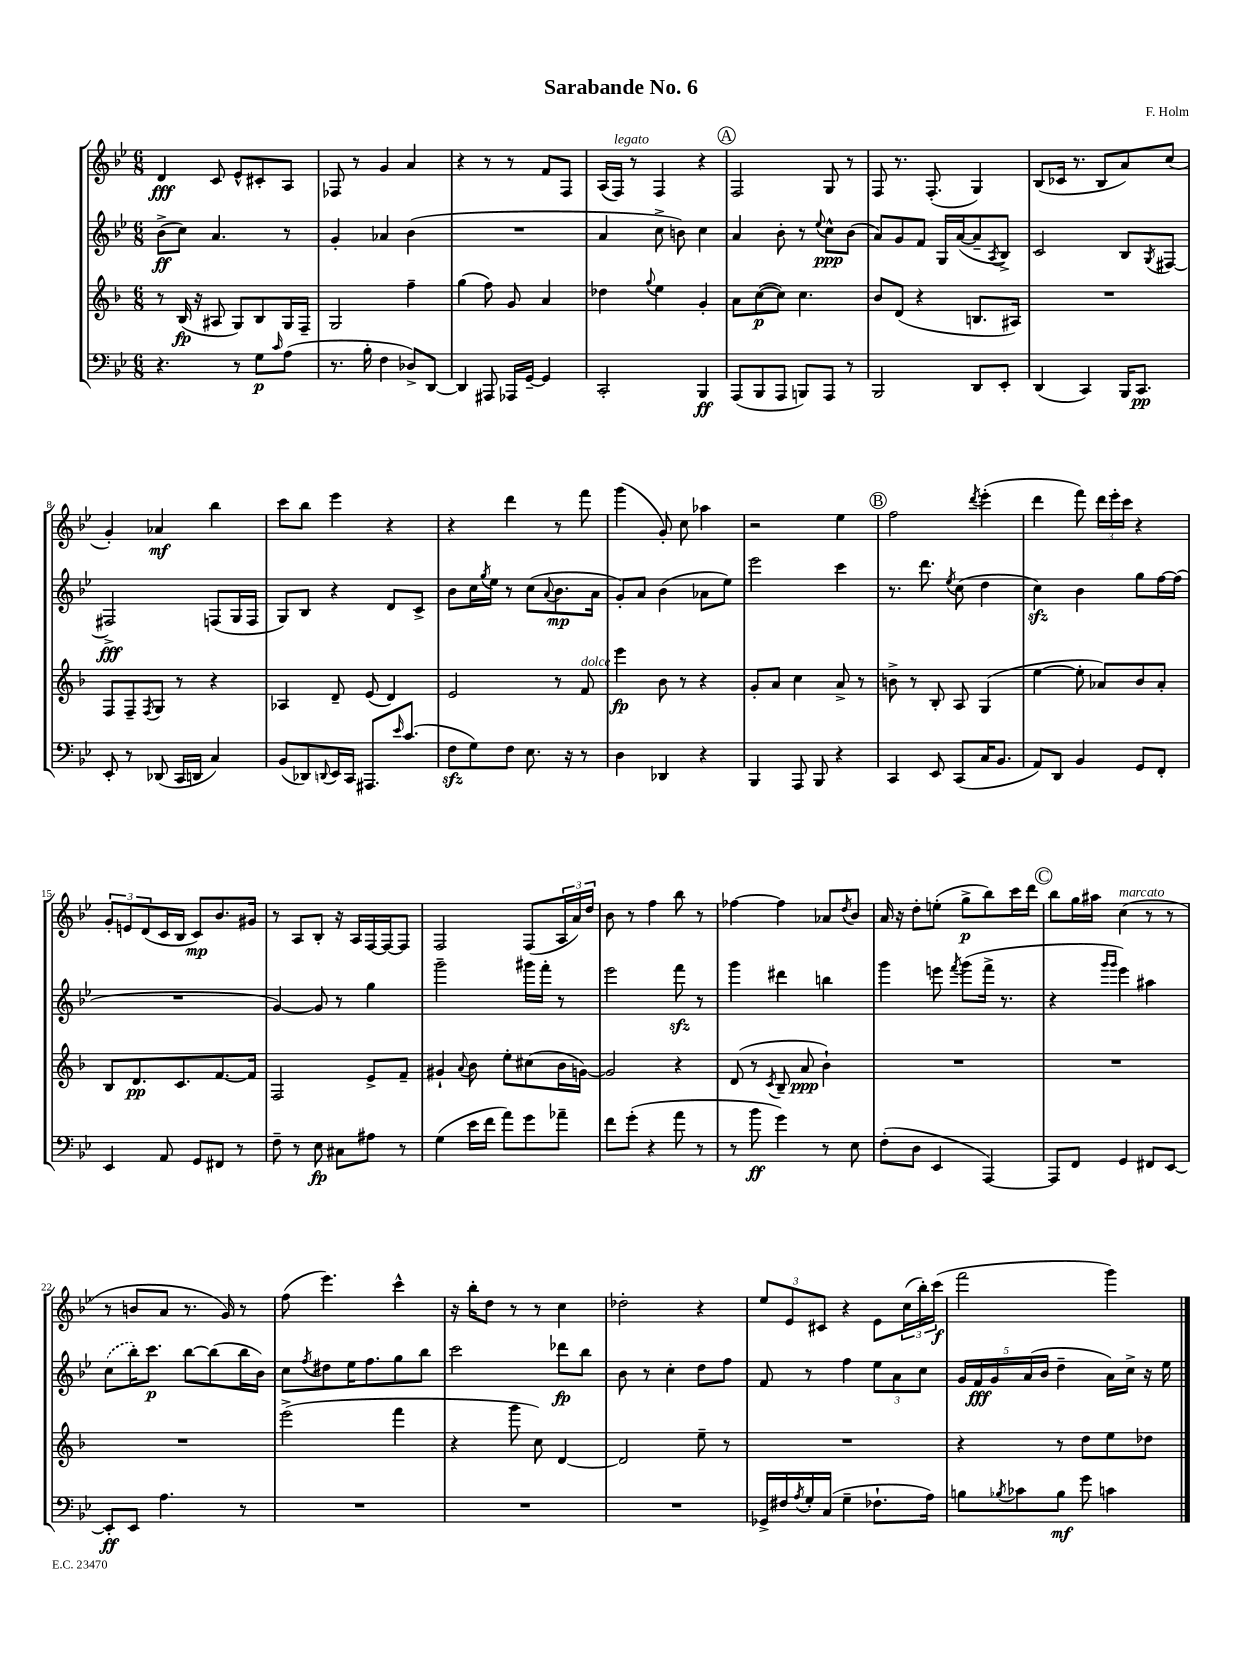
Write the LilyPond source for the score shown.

\header { title = "Sarabande No. 6" composer = "F. Holm" }
<<
\new StaffGroup <<
\new Staff = "s0" {
    \clef treble \key bes \major \numericTimeSignature \time 6/8
    d'4\fff c'8 ees'8-^ cis'8-. a8 |
    fes8 r8 g'4 a'4 |
    r4 r8 r8 f'8 f8 |
    a16( f16^\markup { \italic "legato" }) r8 f4 r4 |
    \mark \markup { \circle "A" } f2 g8 r8 |
    f8 r8. f8.-.( g4) |
    bes8( ces'16 r8. bes8 a'8) c''8( |
    g'4-.) aes'4\mf bes''4 |
    c'''8 bes''8 ees'''4 r4 |
    r4 d'''4 r8 f'''8 |
    g'''4( g'8-.) c''8 aes''4 |
    r2 ees''4 |
    \mark \markup { \circle "B" } f''2 \acciaccatura { d'''8 } ees'''4-.( |
    d'''4 f'''8) \tuplet 3/2 { d'''16 ees'''16-. c'''16 } r4 |
    \tuplet 3/2 { g'8-. e'8 d'8( } c'16 bes16 c'8\mp) bes'8. gis'16 |
    r8 a8 bes8-. r16 a16 f16~ f16~ f8 |
    f2 f8( \tuplet 3/2 { a16 a'16) d''16 } |
    bes'8 r8 f''4 bes''8 r8 |
    fes''4~ fes''4 aes'8 \acciaccatura { d''8 } bes'8 |
    a'16 r16 d''8-. e''8-.( g''8->\p bes''8) c'''16 d'''16 |
    \mark \markup { \circle "C" } bes''8 g''16 ais''16 c''4^\markup { \italic "marcato" }( r8 r8 |
    r8 b'8 a'8 r8. g'16) r8 |
    f''8( ees'''4.) c'''4-^ |
    r16 bes''16-. d''8 r8 r8 c''4 |
    des''2-. r4 |
    \tuplet 3/2 { ees''8 ees'8 cis'8 } r4 ees'8 \tuplet 3/2 { c''16( bes''16-.) c'''16\f( } |
    f'''2 g'''4) \bar "|." |
}
\new Staff = "s1" {
    \clef treble \key bes \major \numericTimeSignature \time 6/8
    bes'8->\ff( c''8) a'4. r8 |
    g'4-. aes'4 bes'4( |
    R2. |
    a'4 c''8-> b'8) c''4 |
    \mark \markup { \circle "A" } a'4 bes'8-. r8 \appoggiatura { ees''8 } c''8-^\ppp bes'8( |
    a'8) g'8 f'8 g16 a'16~( a'8-- \acciaccatura { a8 } bes8->) |
    c'2 bes8 \acciaccatura { g8 } fis8~ |
    fis2->\fff f8( g16 f16 |
    g8) bes8 r4 d'8 c'8-> |
    bes'8 c''16 \acciaccatura { g''8 } ees''16 r8 c''8( \appoggiatura { a'8 } bes'8.\mp a'16 |
    g'8-.) a'8 bes'4( aes'8 ees''8) |
    ees'''2 c'''4 |
    \mark \markup { \circle "B" } r8. d'''8. \acciaccatura { ees''8 } c''8( d''4 |
    c''4\sfz) bes'4 g''8 f''16~ f''16( |
    R2. |
    g'4~) g'8 r8 g''4 |
    g'''2-- gis'''16 f'''16-. r8 |
    ees'''2 f'''8\sfz r8 |
    g'''4 dis'''4 b''4 |
    g'''4 e'''8 \acciaccatura { f'''8 } g'''8( f'''16-> r8. |
    \mark \markup { \circle "C" } r4 \grace { g'''16 g'''16 } ees'''4) ais''4 |
    \once \slurDashed c''8( bes''16-.) c'''8.\p bes''8~ bes''8( bes''16 bes'16) |
    c''8 \acciaccatura { f''8 } dis''8 ees''16 f''8. g''8 bes''8 |
    c'''2 des'''8\fp bes''8 |
    bes'8 r8 c''4-. d''8 f''8 |
    f'8 r8 f''4 \tuplet 3/2 { ees''8 a'8 c''8 } |
    \tuplet 5/4 { g'16 f'16\fff g'16 a'16( bes'16 } d''4-- a'16) c''16-> r16 ees''16 \bar "|." |
}
\new Staff = "s2" {
    \clef treble \key f \major \numericTimeSignature \time 6/8
    r8 bes16\fp( r16 ais8 g8) bes8 g16 f16-- |
    g2 f''4-- |
    g''4( f''8) g'8 a'4 |
    des''4 \appoggiatura { g''8 } e''4 g'4-. |
    \mark \markup { \circle "A" } a'8 c''8~\p( c''8) c''4. |
    bes'8 d'8( r4 b8. ais16) |
    R2. |
    f8 f8-- \acciaccatura { f8 } g8 r8 r4 |
    aes4 d'8-- e'8( d'4) |
    e'2 r8 f'8^\markup { \italic "dolce" } |
    e'''4\fp bes'8 r8 r4 |
    g'8-. a'8 c''4 a'8-> r8 |
    \mark \markup { \circle "B" } b'8-> r8 bes8-. a8 g4( |
    e''4~ e''8-. aes'8) bes'8 aes'8-. |
    bes8 d'8.\pp c'8. f'8.~ f'16 |
    f2 e'8-> f'8-- |
    gis'4-! \appoggiatura { a'8 } bes'8 e''8-. cis''8( bes'16 g'16~) |
    g'2 r4 |
    d'8( r8 \acciaccatura { c'8 } bes8-- a'8\ppp bes'4-!) |
    R2. |
    \mark \markup { \circle "C" } R2. |
    R2. |
    e'''2->( f'''4 |
    r4 g'''8 c''8) d'4~ |
    d'2 e''8-- r8 |
    R2. |
    r4 r8 d''8 e''8 des''8 \bar "|." |
}
\new Staff = "s3" {
    \clef bass \key bes \major \numericTimeSignature \time 6/8
    r4. r8 g8\p \grace { c'16 } a8( |
    r8. bes16-. f4 des8->) d,8~ |
    d,4 ais,,8 aes,,16 g,16~-- g,4 |
    c,2-. bes,,4\ff |
    \mark \markup { \circle "A" } a,,8( bes,,8 a,,8 b,,8) a,,8 r8 |
    bes,,2 d,8 ees,8-. |
    d,4( c,4) bes,,16 c,8.\pp |
    ees,8-. r8 des,8( c,16 d,16 c4) |
    bes,8( des,8) \appoggiatura { d,8 } ees,16 c,16 ais,,8. \grace { ees'16 } c'8.( |
    f8\sfz g8) f8 ees8. r16 r8 |
    d4 des,4 r4 |
    bes,,4 a,,8 bes,,8 r4 |
    \mark \markup { \circle "B" } c,4 ees,8 c,8( c16 bes,8. |
    a,8) d,8 bes,4 g,8 f,8-. |
    ees,4 a,8 g,8 fis,8 r8 |
    f8-- r8 ees8\fp cis8 ais8 r8 |
    g4( ees'16 f'16 a'8) g'8 aes'8-- |
    f'8 g'8-.( r4 a'8 r8 |
    r8 bes'8\ff g'4) r8 ees8 |
    f8-.( d8 ees,4 a,,4~) |
    \mark \markup { \circle "C" } a,,8 f,8 g,4 fis,8 ees,8~ |
    ees,8-.\ff ees,8 a4. r8 |
    R2. |
    R2. |
    R2. |
    ges,16-> fis16 \acciaccatura { a8 } g16-. c16( g4-- fes8.-! a16) |
    b8 \acciaccatura { bes8 } ces'8 bes8\mf g'8 c'4 \bar "|." |
}
>>
>>
